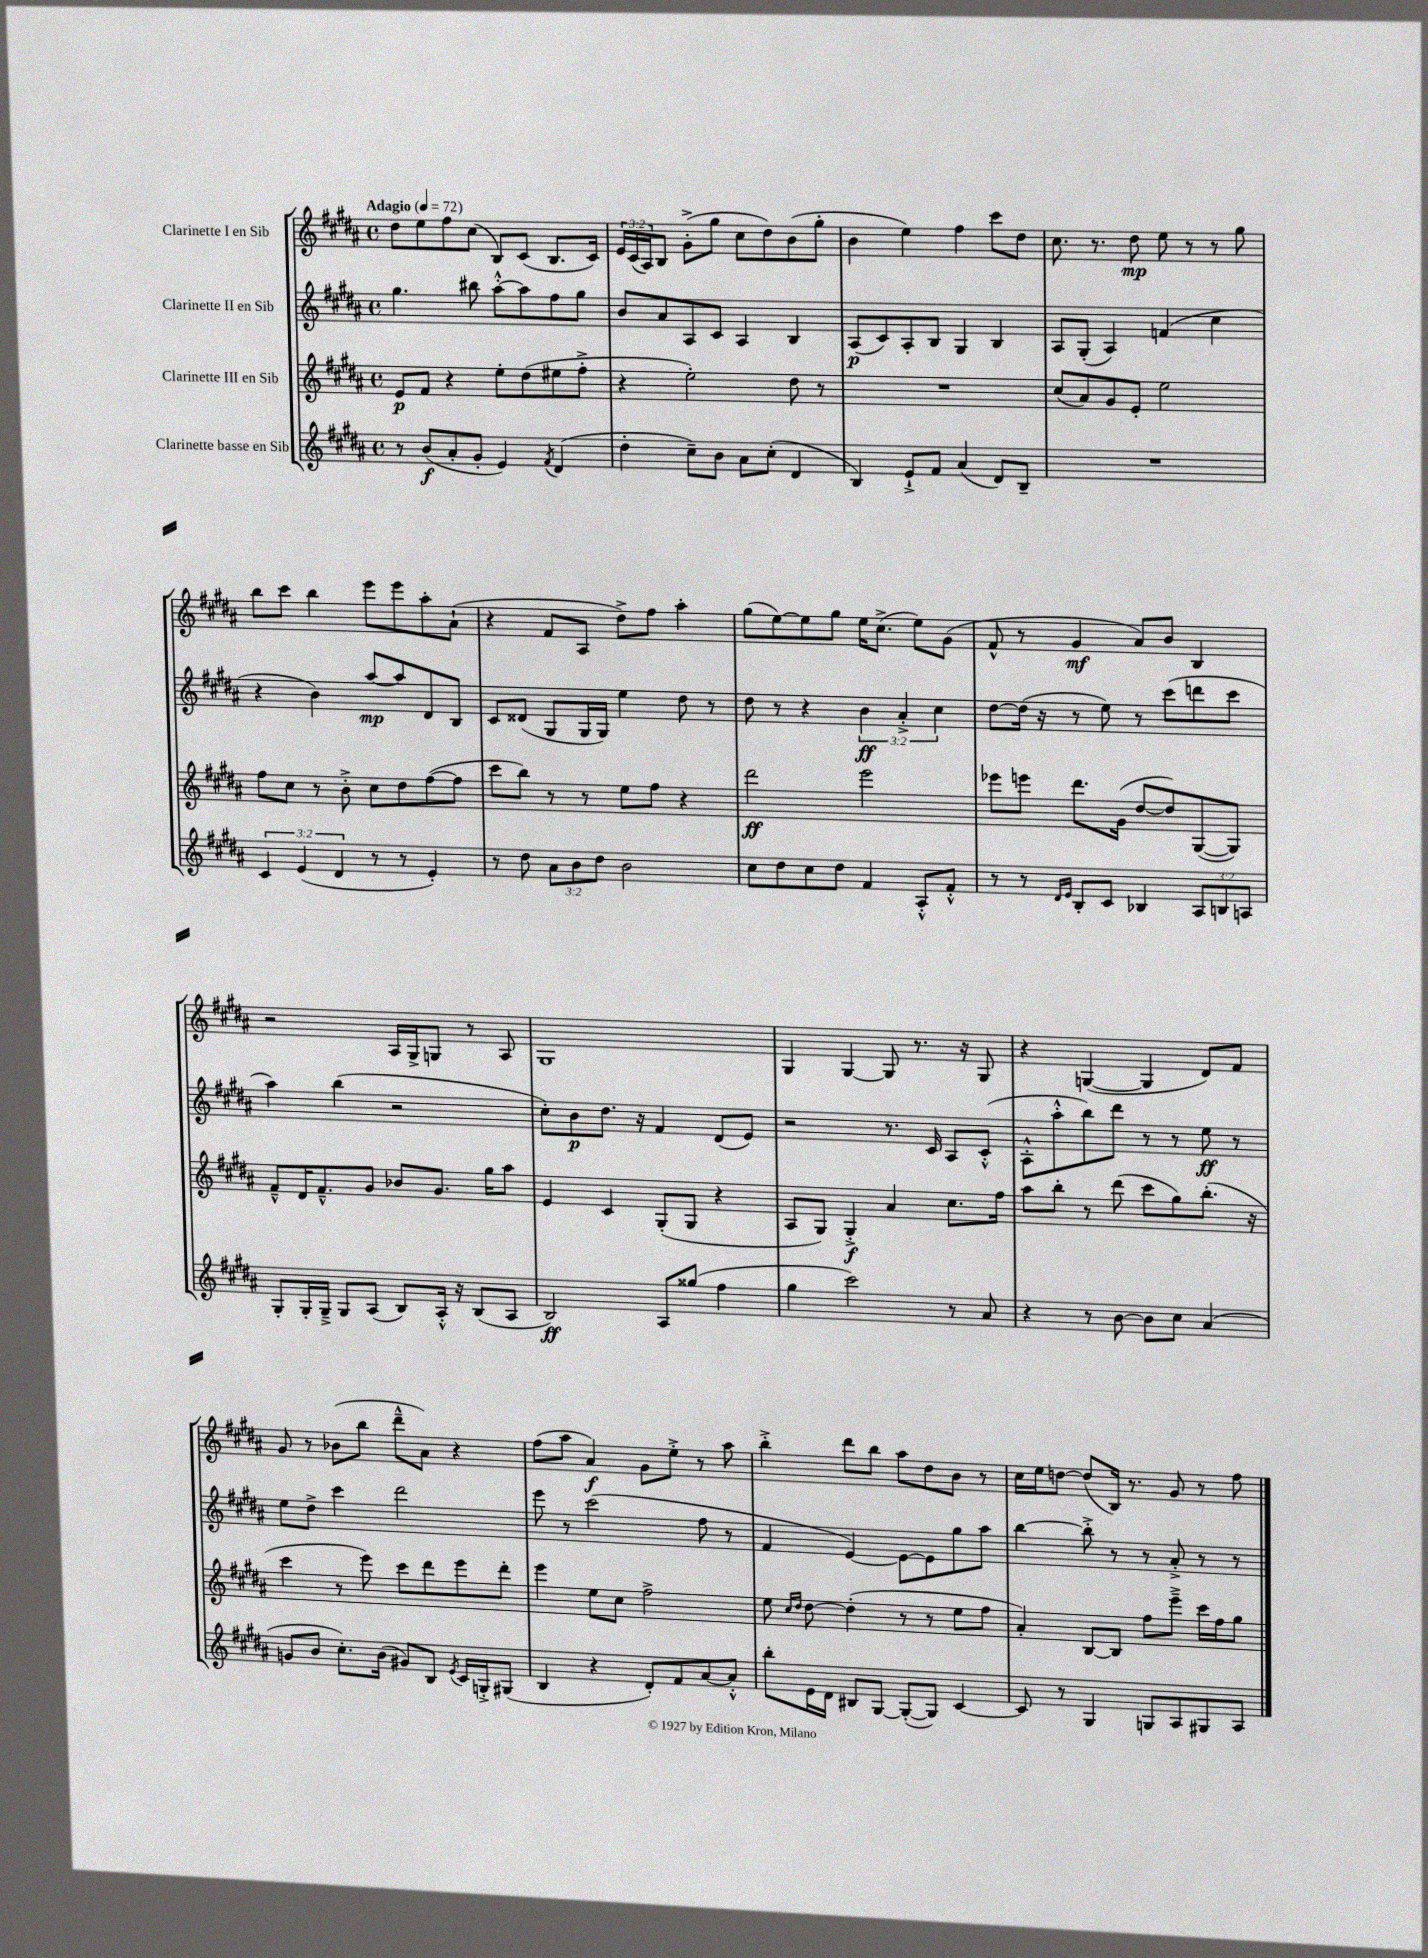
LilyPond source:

<<
\new StaffGroup <<
\new Staff = "s0" \with { instrumentName = "Clarinette I en Sib" } {
    \clef treble \key b \major \defaultTimeSignature \time 4/4 \override Staff.TupletNumber.text = #tuplet-number::calc-fraction-text \tempo "Adagio" 4 = 72
    dis''8 e''8 fis''8 cis''8( b8) cis'8( b8. cis'16) |
    \tuplet 3/2 { e'16 cis'16( ais16) } b8 gis'8-.->( gis''8 cis''8 dis''8) b'8( gis''8-. |
    b'4 e''4) fis''4 cis'''8 dis''8 |
    cis''8. r8. dis''8\mp e''8 r8 r8 gis''8 |
    b''8 cis'''8 b''4 e'''8 e'''8 ais''8-. ais'8-!( |
    r4 fis'8 ais8 dis''8->) fis''8 ais''4-. |
    gis''8( e''8~) e''8 gis''8 e''16 cis''8.->( e''8) gis'8( |
    fis'8-^ r8 gis'4\mf ais'8) b'8 b4 |
    r2 ais16 gis16-> g8 r8 ais8 |
    gis1 |
    gis4 gis4~ gis8 r8. r16 gis8 |
    r4 g4~( g4 dis'8) fis'8 |
    gis'8 r8 bes'8( b''8 dis'''8---^ ais'8) r4 |
    fis''8( ais''8 ais'4\f) gis'8 e''8-.-> r8 ais''8 |
    b''4-.-> dis'''8 b''8 ais''8 dis''8 b'8 r8 |
    cis''16 e''16 d''8~ d''8( b16) r8. gis'8 r8 fis''8 \bar "|." |
}
\new Staff = "s1" \with { instrumentName = "Clarinette II en Sib" } {
    \clef treble \key b \major \defaultTimeSignature \time 4/4 \override Staff.TupletNumber.text = #tuplet-number::calc-fraction-text
    gis''4. bis''8 ais''8~-.-^ ais''8 fis''8 gis''8 |
    b'8 ais'8 ais8 cis'8 ais4 b4 |
    ais8\p( cis'8) ais8-. b8 gis4 b4 |
    ais8 gis8-.( ais4) f'4( cis''4 |
    r4 b'4) ais''8~\mp ais''8 dis'8 b8 |
    cis'8 disis'8( gis8 gis16 gis16) e''4 dis''8 r8 |
    dis''8 r8 r4 \tuplet 3/2 { b'4\ff ais'4-.-> cis''4 } |
    dis''8~ dis''16( r16 r8 e''8) r8 cis'''8( d'''8 cis'''8 |
    ais''4) b''4( r2 |
    cis''8-.) b'8\p dis''8. r16 fis'4 dis'8( e'8) |
    r2 r8. cis'16 ais8 cis'8-.-^( |
    ais8-.-^ ais''8-.-^ b''8) dis'''8 r8 r8 e''8\ff r8 |
    e''8 dis''8-> cis'''4 dis'''2 |
    e'''8 r8 cis'''2( fis''8 r8 |
    fis'4 e'4~) e'8~ e'8 gis''8 ais''8 |
    b''4~ b''8-.-> r8 r8 ais'8-.-> r8 r8 \bar "|." |
}
\new Staff = "s2" \with { instrumentName = "Clarinette III en Sib" } {
    \clef treble \key b \major \defaultTimeSignature \time 4/4
    e'8\p fis'8 r4 e''8-. dis''8( eis''8 fis''8-.-> |
    r4 e''2-.) dis''8 r8 |
    R1 |
    cis''8( ais'8) gis'8 e'8-. e''2 |
    fis''8 cis''8 r8 b'8-.-> cis''8 dis''8 fis''8~( fis''8 |
    cis'''8 b''8) r8 r8 e''8 fis''8 r4 |
    dis'''2\ff e'''2 |
    ees'''8 e'''8 dis'''8. gis'16( dis''8~ dis''8) gis8~( gis8) |
    fis'8---^ dis'16 fis'8.---^ gis'8 bes'8 gis'8. gis''16 ais''8 |
    e'4 cis'4 gis8-.( gis8 r4 |
    ais8 gis8) gis4-.->\f ais'4 cis''8. fis''16 |
    ais''8 b''8-. r8 dis'''8( cis'''8 gis''8) b''8.-.( r16 |
    cis'''4 r8 e'''8) cis'''8 dis'''8 e'''8 dis'''8-. |
    e'''4 e''8 cis''8 fis''2-> |
    e''8 \grace { cis''16 dis''16 } dis''8~ dis''4-.( r8 r8 e''8 fis''8 |
    ais'4-.) b8~ b8 fis''8 e'''8---> cis'''16 fis''16 gis''8 \bar "|." |
}
\new Staff = "s3" \with { instrumentName = "Clarinette basse en Sib" } {
    \clef treble \key b \major \defaultTimeSignature \time 4/4 \override Staff.TupletNumber.text = #tuplet-number::calc-fraction-text
    r8 b'8\f( ais'8-. gis'8-. e'4) \acciaccatura { fis'8 } dis'4( |
    dis''4-. cis''8--) b'8 ais'8 cis''8-.( dis'4 |
    b4) e'8-!-> fis'8 ais'4( dis'8) b8-- |
    R1 |
    \tuplet 3/2 { cis'4 e'4( dis'4 } r8 r8 e'4-.) |
    r8 dis''8 \tuplet 3/2 { ais'8 b'8 dis''8 } b'2 |
    cis''8 dis''8 cis''8 dis''8 fis'4 ais8-.-^ fis'8-.-^ |
    r8 r8 \grace { dis'16 e'16 } b8-. cis'8 bes4 \tuplet 3/2 { ais8 b8 a8 } |
    gis8-. gis16-. gis16---> gis8 ais8( b8) ais16-.-^ r16 b8( ais8 |
    b2\ff) ais8 gisis''8( fis''4 |
    gis''4 cis'''2) r8 ais'8 |
    r4 r8 b'8~ b'8 cis''8 ais'4( |
    g'8 b'8 cis''8.-.) b'16( gis'8) b8 \acciaccatura { e'8 } cis'16 g16-.-> gis8( |
    b4 r4 dis'8-.) fis'8 ais'8~ ais'8-.-^ |
    b''8-. e'16 dis'16 bis8 gis8~ gis8~-.( gis8) cis'4~ |
    cis'8 r8 gis4 g8 ais8 gis8 ais8 \bar "|." |
}
>>
>>
\layout { \context { \Score \remove "Bar_number_engraver" } }
